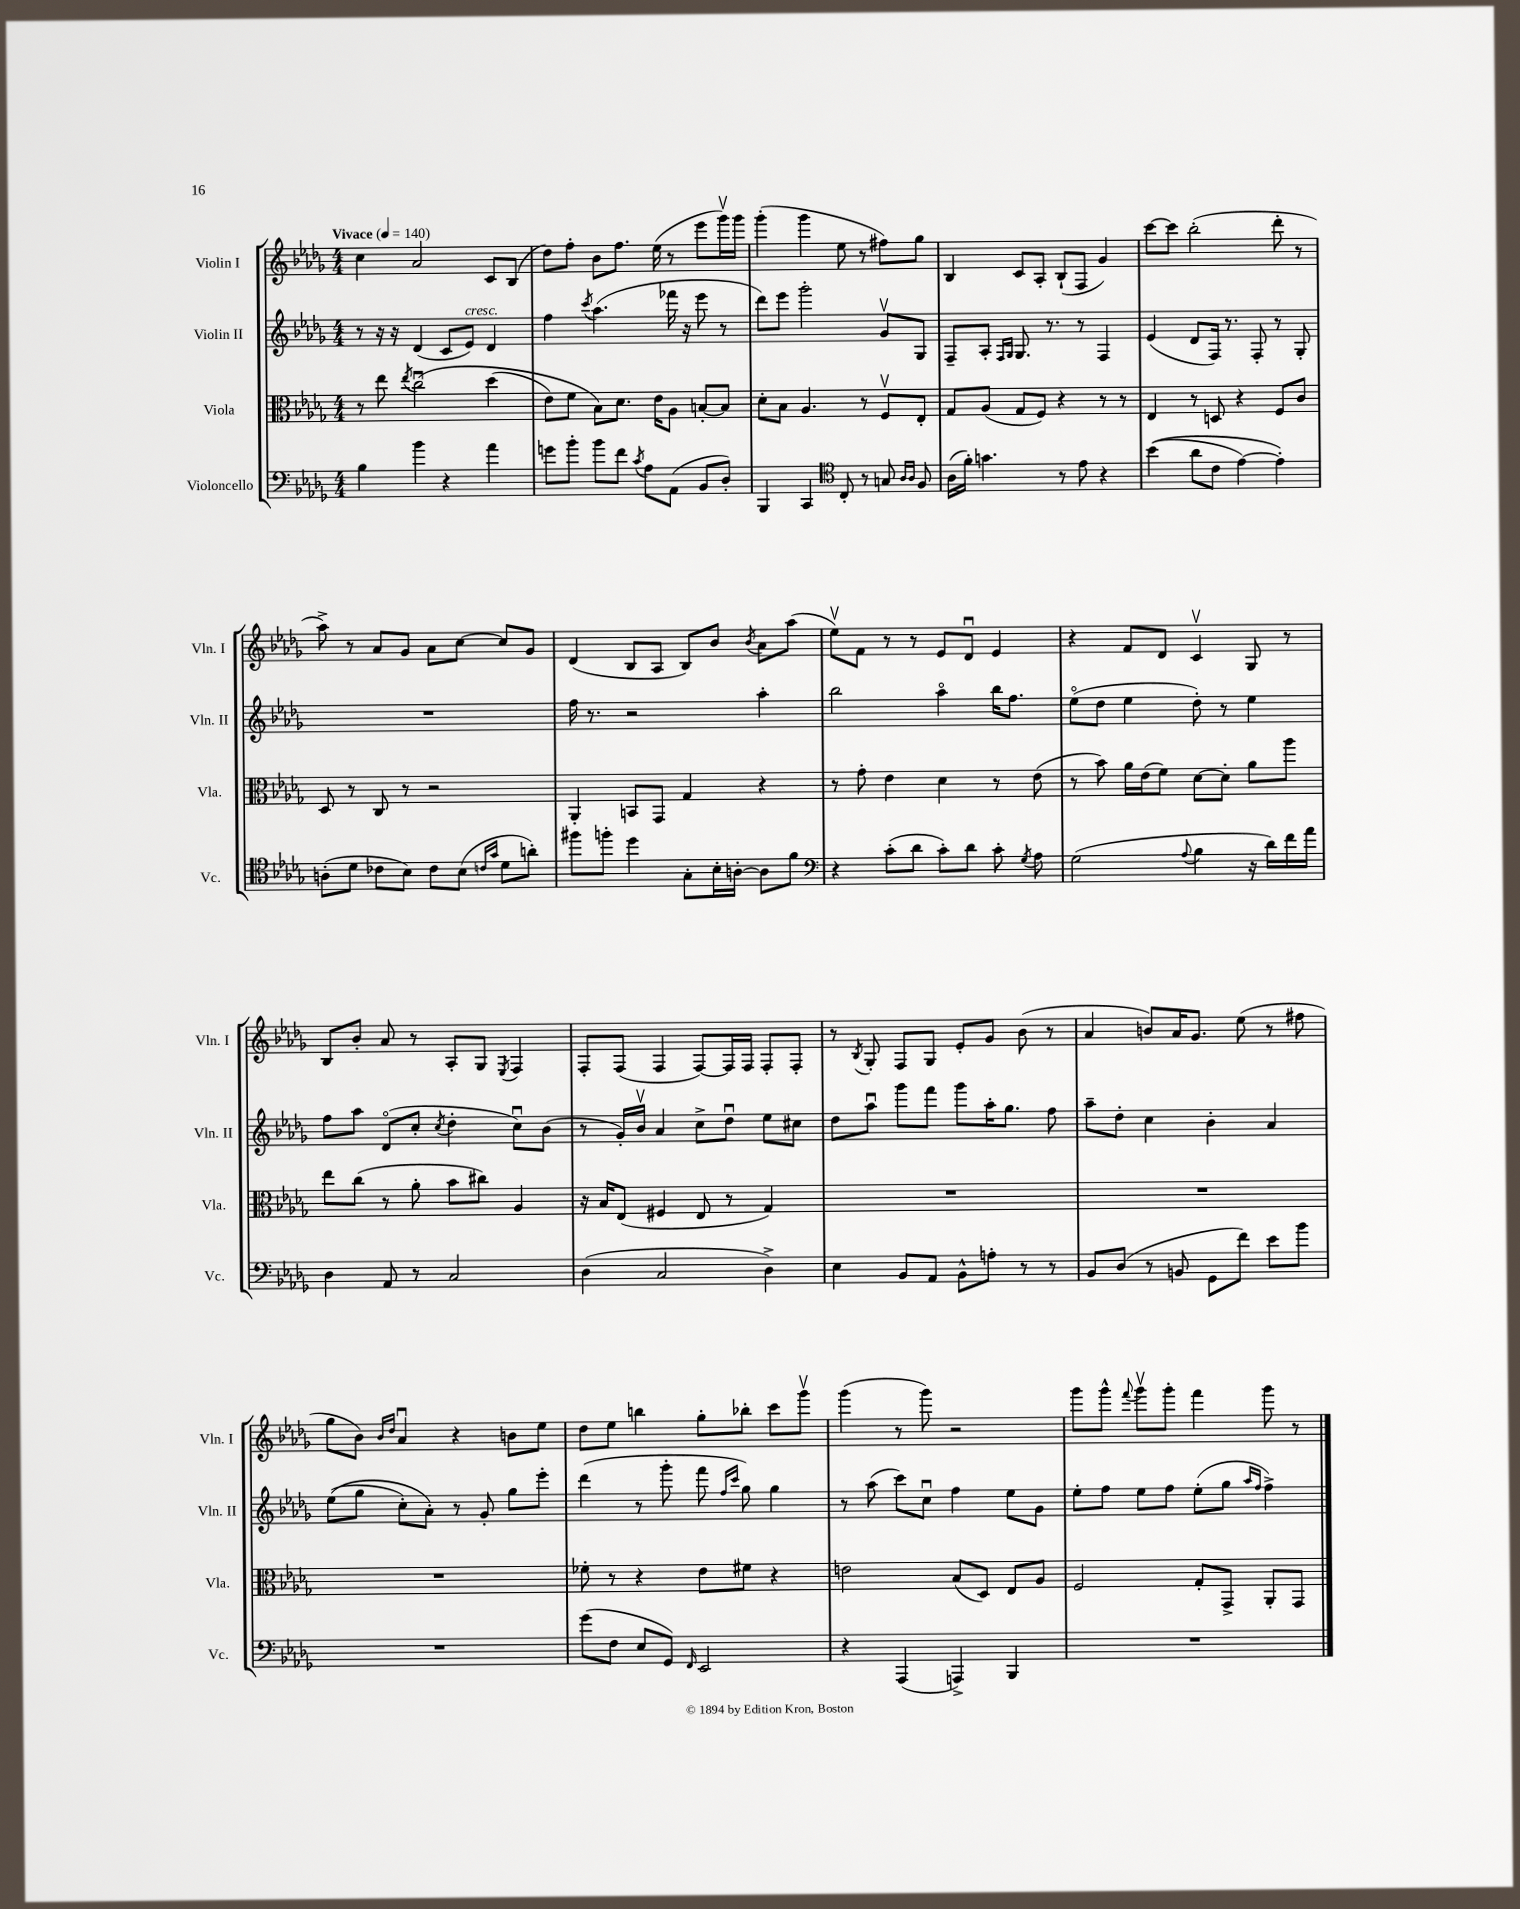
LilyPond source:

<<
\new StaffGroup <<
\new Staff = "s0" \with { instrumentName = "Violin I" shortInstrumentName = "Vln. I" } {
    \clef treble \key des \major \numericTimeSignature \time 4/4 \tempo "Vivace" 4 = 140
    \autoBeamOff c''4 aes'2 c'8[ bes8]( |
    des''8[) f''8]-. bes'8[ f''8.] ees''16( r8 ees'''8[ ges'''16\upbow) ges'''16] |
    ges'''4-.( ges'''4 ees''8 r8 fis''8[) ges''8] |
    bes4 c'8[ aes8]-. bes8[-!( f8] ges'4) |
    c'''8[~ c'''8] bes''2-.( des'''8-. r8 |
    aes''8->) r8 aes'8[ ges'8] aes'8[ c''8]~ c''8[ ges'8] |
    des'4( bes8[ aes8] bes8[) bes'8] \acciaccatura { bes'8 } aes'8[ aes''8]( |
    ees''8[\upbow) f'8] r8 r8 ees'8[ des'8]\downbow ees'4 |
    r4 f'8[ des'8] c'4\upbow ges8 r8 |
    bes8[ bes'8]-. aes'8 r8 aes8[-. ges8] \acciaccatura { ees8 } f4 |
    f8[-. f8]( f4 f8[~) f16 f16] f8[-. f8]-. |
    r8 \acciaccatura { bes8 } ges8-. f8[ ges8] ees'8[-. ges'8] bes'8( r8 |
    aes'4 b'8[) aes'16 ges'8.] ees''8( r8 fis''8 |
    ges''8[ bes'8]) \grace { bes'16[ des''16] } aes'4\downbow r4 b'8[ ees''8] |
    des''8[ ees''8] b''4 ges''8[-. bes''8]-. c'''8[ ges'''8]\upbow |
    ges'''4( r8 ges'''8) r2 |
    ges'''8[ ges'''8]-^ \appoggiatura { f'''8 } ges'''8[\upbow ges'''8]-. f'''4 ges'''8 r8 \bar "|." |
}
\new Staff = "s1" \with { instrumentName = "Violin II" shortInstrumentName = "Vln. II" } {
    \clef treble \key des \major \numericTimeSignature \time 4/4
    \autoBeamOff r8 r16 r16 des'4( c'8[ ees'8]^\markup { \italic "cresc." }) des'4 |
    f''4 \acciaccatura { c'''8 } aes''4.( fes'''16 r16 ees'''8 r8 |
    des'''8[) ees'''8] ges'''2-. ges'8[\upbow ges8] |
    f8[-- aes8]-. \grace { f16[ ges16] } ges8. r8. r8 f4 |
    ees'4( des'8[ f16]) r8. f8-. r8 ges8-. |
    R1 |
    f''16 r8. r2 aes''4-. |
    bes''2 aes''4\flageolet bes''16[ f''8.] |
    ees''8[\flageolet( des''8] ees''4 des''8-.) r8 ees''4 |
    f''8[ aes''8] des'8[\flageolet( c''8]-. \acciaccatura { c''8 } des''4-. c''8[\downbow) bes'8]( |
    r8 ges'16[-.) bes'16]\upbow aes'4 c''8[-> des''8]\downbow ees''8[ cis''8] |
    des''8[ aes''8]\downbow ges'''8[ f'''8] ges'''8[ aes''16-. ges''8.] f''8 |
    aes''8[-- des''8]-. c''4 bes'4-. aes'4 |
    ees''8[(\( ges''8] c''8[-.) aes'8]-.\) r8 ges'8-. ges''8[ ees'''8]-. |
    des'''4( r8 ges'''8-. f'''8 \grace { f''16[ c'''16] } ges''8) ges''4 |
    r8 aes''8( c'''8[) c''8]\downbow f''4 ees''8[ ges'8] |
    ees''8[-. f''8] ees''8[ f''8] ees''8[-.( ges''8] \grace { aes''16[ f''16] } f''4->) \bar "|." |
}
\new Staff = "s2" \with { instrumentName = "Viola" shortInstrumentName = "Vla." } {
    \clef alto \key des \major \numericTimeSignature \time 4/4
    \autoBeamOff r8 ees''8 \acciaccatura { ees''8 } c''2\downbow\( des''4( |
    ees'8[) f'8] bes8[\) des'8.] ees'16[ aes8] b8[~-. b8] |
    des'8[-. bes8] aes4. r8 f8[\upbow ees8]-. |
    ges8[ aes8]( ges8[ f8]) r4 r8 r8 |
    ees4 r8 d8 r4 f8[ c'8] |
    des8 r8 c8 r8 r2 |
    aes,4-. b,8[ ges,8] ges4 r4 |
    r8 ges'8-. ees'4 des'4 r8 ees'8( |
    r8 bes'8) aes'16[ ees'16( f'8]) des'8[~ des'8]-. aes'8[ aes''8] |
    ees''8[ c''8]( r8 aes'8-. bes'8[ cis''8]) aes4 |
    r16 bes16[ ees8]( fis4 ees8 r8 ges4) |
    R1 |
    R1 |
    R1 |
    fes'8-. r8 r4 ees'8[ fis'8] r4 |
    e'2 bes8[( des8]) ees8[ aes8] |
    f2 ges8[-. ges,8]-> aes,8[-. ges,8] \bar "|." |
}
\new Staff = "s3" \with { instrumentName = "Violoncello" shortInstrumentName = "Vc." } {
    \clef bass \key des \major \numericTimeSignature \time 4/4
    \autoBeamOff bes4 bes'4 r4 aes'4 |
    g'8[ bes'8]-. bes'8[ f'8] \acciaccatura { c'8 } aes8[ aes,8]( bes,8[ des8]-.) |
    bes,,4 c,4 \clef tenor c8-. r8 g8 \grace { aes16[ aes16] } f8 |
    aes16[( f'16]-.) g'4. r8 ees'8 r4 |
    bes'4(\( aes'8[ c'8] ees'4~) ees'4-.\) |
    a8[-.( des'8] ces'8[ bes8]) ces'8[ bes8]( \grace { c'16[ ges'16] } des'8[ a'8]-.) |
    fis''8[ f''8]-. des''4 ges8[-. bes16-. a16]~-. a8[ f'8] |
    \clef bass r4 c'8[-.( des'8] c'8[-.) des'8] c'8-. \acciaccatura { ges8 } aes8 |
    ges2( \appoggiatura { aes8 } bes4 r16 des'16[) f'16 aes'16] |
    des4 aes,8 r8 c2 |
    des4( c2 des4->) |
    ees4 bes,8[ aes,8] bes,8[-^ a8]-. r8 r8 |
    bes,8[ des8]( r8 b,8 ges,8[ f'8]) ees'8[ bes'8] |
    R1 |
    ges'8[( f8] ees8[ ges,8]) \grace { f,16 } ees,2 |
    r4 aes,,4( a,,4->) bes,,4 |
    R1 \bar "|." |
}
>>
>>
\layout { \context { \Score \remove "Bar_number_engraver" } }
